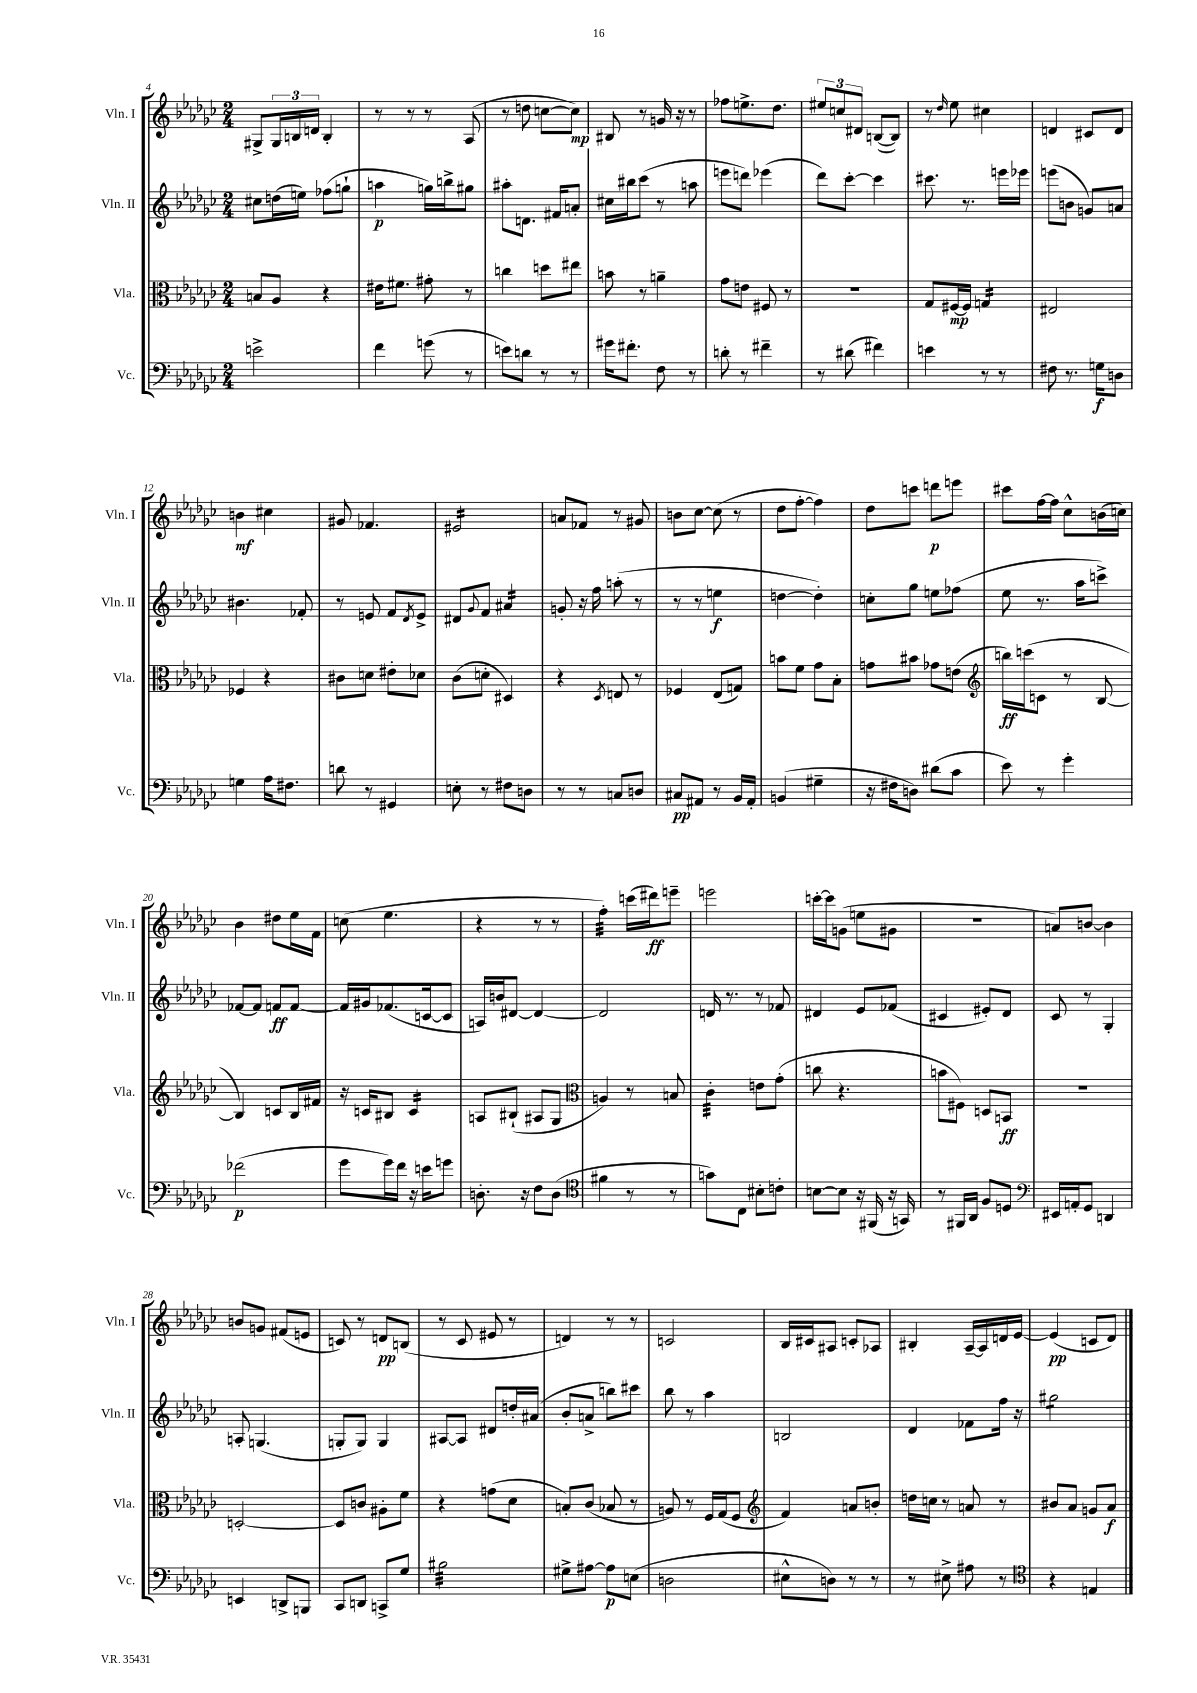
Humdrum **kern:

**kern	**kern	**kern	**kern
*staff4	*staff3	*staff2	*staff1
*clefF4	*clefC3	*clefG2	*clefG2
*k[b-e-a-d-g-c-]	*k[b-e-a-d-g-c-]	*k[b-e-a-d-g-c-]	*k[b-e-a-d-g-c-]
*M2/4	*M2/4	*M2/4	*M2/4
2e^\	8B/L	8cc#\L	8G#^/L
.	8A-/J	(16dd\L	24G#/L
.	.	.	24B/
.	.	16ee\JJ)	.
.	.	.	24d/JJ
.	4r	(8ff-\L	4B'/
.	.	8gg`\J	.
=	=	=	=
4f\	16e#\LK	4aa\	8r
.	8.f#\J	.	.
.	.	.	8r
(8g\	8g#'\	16gg\LL)	8r
.	.	16bb^\J	.
8r	8r	8gg#\J	(8A-/
=	=	=	=
8e\L)	4cc\	8aa#'\L	8r
8d\J	.	8.d\J	8dd\
8r	8dd\L	.	[8cc\L
.	.	16f#/LK	.
8r	8ee#\J	8a'/J	8cc\]J)
=	=	=	=
16g#\LK	8b\	16cc#\LL	8B#/
8.f#'\J	.	16bb#\J	.
.	8r	(8ccc-\J	8r
8F\	4a~\	8r	16g/
.	.	.	16r
8r	.	8aa\	8r
=	=	=	=
8d'\	8g-\L	8eee\L	8ff-\L
8r	8e\J	8ddd\J)	8.ee^\
4f#~\	8F#/	(4eee-\	.
.	.	.	8.dd-\J
.	8r	.	.
=	=	=	=
8r	2r	8ddd-\L)	12ee#/L
.	.	.	12cc/
(8d#\	.	[8ccc-'\J	.
.	.	.	12d#/J
4f#\)	.	4ccc-\]	([8B/L
.	.	.	8B/]J)
=	=	=	=
4e\	8G-/L	8.ccc#\	8r
.	.	.	16qqdd-/
.	[16F#/L	.	8ee-\
.	16F#/]JJ	8.r	.
8r	4G/	.	4cc#\
8r	.	16eee\LL	.
.	.	16eee-\JJ	.
=	=	=	=
8F#\	2E#/	(8eee\L	4d/
8.r	.	8b\J	.
.	.	8g/L)	8c#/L
16G\LK	.	.	.
8D\J	.	8a/J	8d/J
=	=	=	=
4G\	4F-/	4.b#\	4b\
16A-\LK	4r	.	4cc#\
8.F#\J	.	.	.
.	.	8f-'/	.
=	=	=	=
8d\	8c#\L	8r	8g#/
8r	8d\J	8e/	4.f-/
4GG#/	8e#'\L	8f/L	.
.	.	8qd-/	.
.	8d-\J	8e^/J	.
=	=	=	=
8E'\	(8c-\L	8d#/L	2e#/
.	.	8qqg-/	.
8r	8d'\J	8f/J	.
8F#\L	4D#/)	4a#/	.
8D\J	.	.	.
=	=	=	=
8r	4r	8g'/	8a/L
8r	.	16r	8f-/J
.	.	16ff\	.
.	8qD-/	.	.
8C/L	8E/	(8aa'\	8r
8D/J	8r	8r	8g#/
=	=	=	=
8C#/L	4F-/	8r	8b\L
8AA#/J	.	8r	[8cc-\J
8r	(8E-/L	4ee\	(8cc-\]
16BB-/LL	8G/J)	.	8r
16AA#'/JJ	.	.	.
=	=	=	=
(4BB/	8b\L	[4dd\	8dd-\L
.	8f\J	.	[8ff'\J
4G#~\	8g-\L	4dd'\])	4ff\])
.	8B-'\J	.	.
=	=	=	=
16r	8g\L	8cc'\L	8dd-\L
16F#\LK	.	.	.
8D\J)	8b#\J	8gg-\J	8ccc\J
(8d#\L	8g-\L	8ee\L	8ddd\L
8c-\J	(8e\J	(8ff-\J	8eee\J
=	=	=	=
*	*clefG2	*	*
8e-\)	16bb\LL)	8ee-\	8ccc#\L
.	(16ccc\J	.	.
8r	8c\J	8.r	[16ff\L
.	.	.	16ff\]JJ
4g-'\	8r	.	8cc-^^\L
.	.	16aa-\LK	.
.	[8B-/	8ccc^\J)	(16b\L
.	.	.	16cc\JJ)
=	=	=	=
(2f-\	4B-/])	[8f-/L	4b-\
.	.	8f-/]J	.
.	8c/L	8f/L	8dd#\L
.	16B-/L	[8f/J	16ee-\L
.	16f#/JJ	.	16f\JJ
=	=	=	=
8g-\L	16r	16f/]LL	(8cc\
.	16c/LK	16g#/J	.
16g-\L)	8B#/J	(8.f-/	4.ee-\
16f\JJ	.	.	.
16r	4c/	.	.
16e\LK	.	[16c/k	.
8g\J	.	8c/]J	.
=	=	=	=
8.D'\	8A/L	16A/LL)	4r
.	.	16b/J	.
.	(8B#`/J	[8d#/J	.
16r	.	.	.
8F\L	8A#/L	4d#/_	8r
(8D\J	8G-/J	.	8r
=	=	=	=
*clefC4	*clefC3	*	*
4f#\	4A/)	2d#/]	4ff'\)
8r	8r	.	(16ccc\LL
.	.	.	16ddd#\J)
8r	8B/	.	8eee~\J
=	=	=	=
8g\L)	4c-'\	16d/	2eee\
.	.	8.r	.
8C-\J	.	.	.
8B#'\L	8e\L	8r	.
8c'\J	(8g-'\J	8f-/	.
=	=	=	=
[8B\L	8cc\	4d#/	[16ccc'\LL
.	.	.	16ccc\]J
8B\]J	4.r	.	(8g\J
16r	.	8e-/L	8ee\L
(16FF#/	.	.	.
16r	.	(8f-/J	8g#\J
16GG/)	.	.	.
=	=	=	=
8r	8b\L	4c#/	2r
16FF#/LL	8F#\J)	.	.
16AA-/JJ	.	.	.
8F/L	8D/L	8e#'/L)	.
8D/J	8BB/J	8d-/J	.
=	=	=	=
*clefF4	*	*	*
16EE#/LL	2r	8c-/	8a/L)
16AA'/J	.	.	.
8GG-/J	.	8r	[8b/J
4DD/	.	4G-'/	4b\]
=	=	=	=
4EE/	[2D'/	8A'/	8b/L
.	.	(4.G/	8g/J
8DD^/L	.	.	(8f#/L
8BBB/J	.	.	8e/J
=	=	=	=
8CC-/L	8D/]L	8G'/L	8c/)
8DD/J	8c/J	8G/J)	8r
8CC^/L	8A#'\L	4G/	8d/L
8G-/J	8f\J	.	(8B/J
=	=	=	=
2B#\	4r	[8A#/L	8r
.	.	8A#/]J	8c-/
.	(8g\L	8d#/L	8e#/
.	8d-\J	16dd'/L	8r
.	.	(16a#/JJ	.
=	=	=	=
8G#^\L	8B'/L)	8b-'/L	4d/)
[8A#\J	(8c-/J	8a^/J	.
8A#\]L	8B-/	8bb\L)	8r
(8E\J	8r	8ccc#\J	8r
=	=	=	=
2D\	8A/)	8bb-\	2c/
.	8r	8r	.
.	16F/LL	4aa-\	.
.	(16G-/J	.	.
.	8F/J	.	.
=	=	=	=
*	*clefG2	*	*
8E#^^\L	4f/)	2B/	16B-/LL
.	.	.	16c#/J
8D\J)	.	.	8A#/J
8r	8a/L	.	8c'/L
8r	8b'/J	.	8A-/J
=	=	=	=
8r	16dd\LL	4d-/	4B#'/
.	16cc\JJ	.	.
8E#^\	8r	.	.
8A#\	8a/	8f-\L	[16A-~/LL
.	.	.	16A-/]
8r	8r	16ff\Jk	16d/
.	.	16r	[16e-/JJ
=	=	=	=
*clefC4	*	*	*
4r	8b#/L	2gg#\	(4e-/]
.	8a-/J	.	.
4E/	8g/L	.	8c/L
.	8a-/J	.	8d-/J)
==	==	==	==
*-	*-	*-	*-
